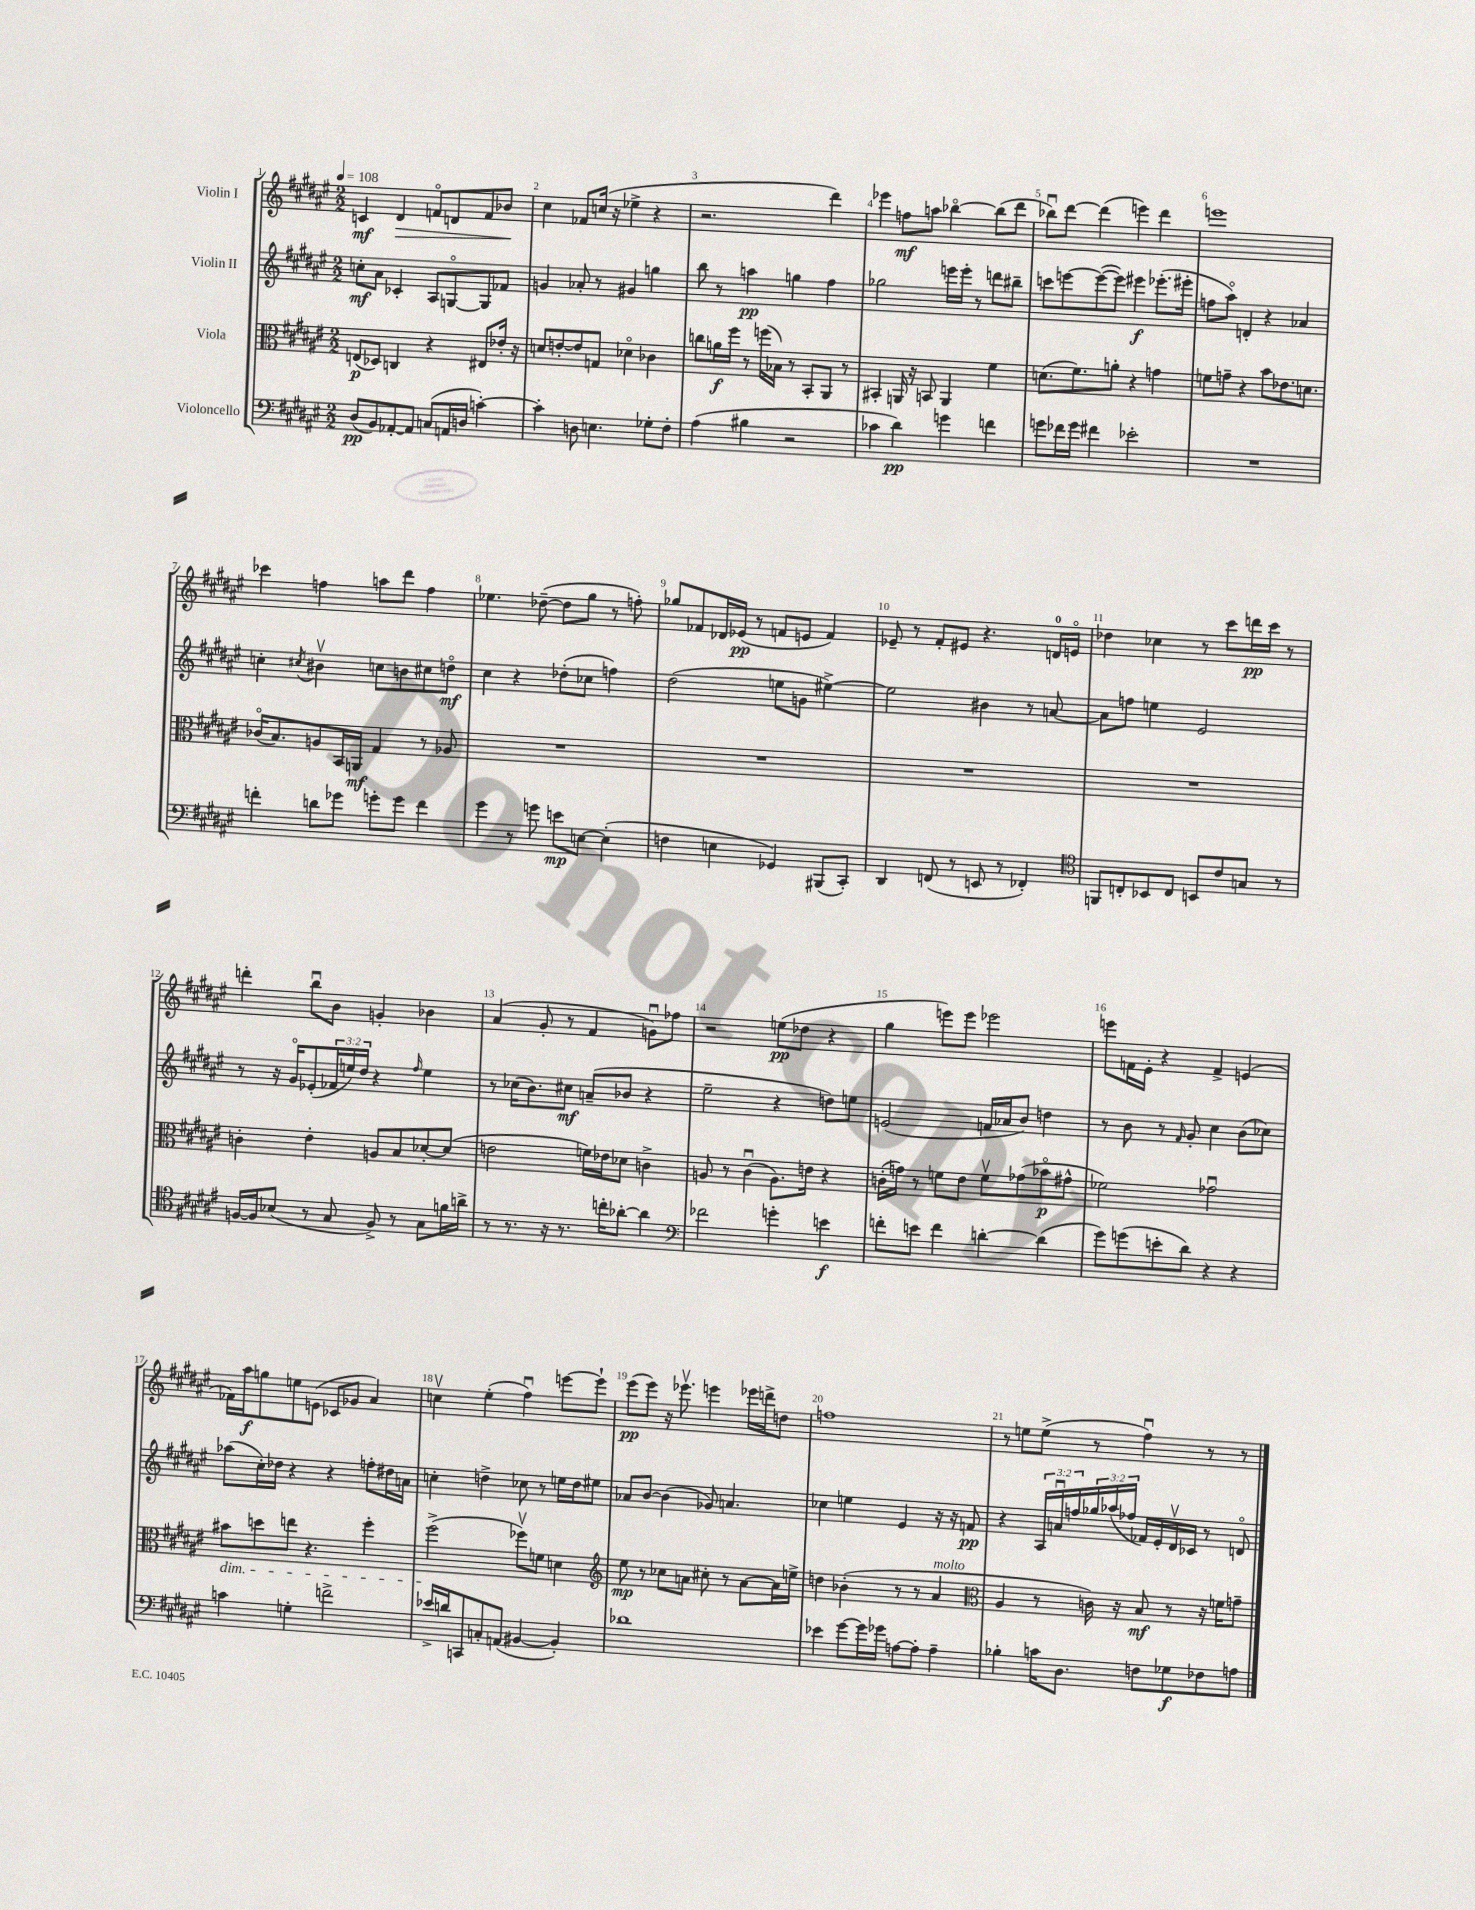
<<
\new StaffGroup <<
\new Staff = "s0" \with { instrumentName = "Violin I" } {
    \clef treble \key fis \major \numericTimeSignature \time 2/2 \tempo 4 = 108
    c'4\mf dis'4\> f'8\flageolet d'8 f'8 bes'8\! |
    cis''4 fes'8 c''16( r16 ees''4-> r4 |
    r2. dis'''4) |
    ees'''4 f''8\mf a''8 bes''4~\flageolet bes''8( dis'''8 |
    bes''8\downbow) dis'''8~ dis'''4( e'''4) dis'''4 |
    e'''1 |
    ces'''4 f''4 a''8 dis'''8 f''4 |
    ees''4. des''8~--( des''8 gis''8 r8 f''8-.) |
    ges''8 fes'8 des'16 ees'16\pp( r8 f'8 e'8 f'4) |
    ees'8-- r8 fis'8-. eis'8 r4. d'16-0 e'16\flageolet |
    des''4 ces''4 r8 cis'''8 d'''16\pp cis'''16 r8 |
    d'''4-. b''8\downbow b'8 g'4-. bes'4 |
    ais'4( gis'8-. r8 fis'4 g'8\downbow) fes''8 |
    r2 e''8\pp( des''8 r4 |
    gis''4 e'''8) e'''8 ees'''2 |
    e'''8 f'16 eis'16-. r4 f'4-> e'4( |
    fes'16) ais''16\f g''8 e''8 e'8( ces'8 ges'8 ais'4) |
    c''4\upbow eis''4-.( fis''4\downbow) e'''8~ e'''8-! |
    eis'''8\pp( eis'''8) r16 ees'''8.\upbow e'''4 ees'''16 d'''16-> d''8 |
    f''1 |
    r8 e''8 e''8->( r8 fis''4\downbow) r8 r8 \bar "|." |
}
\new Staff = "s1" \with { instrumentName = "Violin II" } {
    \clef treble \key fis \major \numericTimeSignature \time 2/2 \override Staff.TupletNumber.text = #tuplet-number::calc-fraction-text
    c''8-.\mf ais'8 ces'4-. ais8 g8~\flageolet g8 fes'8 |
    g'4 aes'8-. r8 gis'4 g''4 |
    b''8 r8 a''4\pp g''4 fis''4 |
    ges''2 e'''16 e'''16-. r8 d'''8 bis''8-- |
    c'''8 e'''8~ e'''8~( e'''8) eis'''4\f ees'''8.-.( eis'''16-. |
    f''8 ais''8\flageolet) d'4-. r4 aes'4 |
    c''4-. \acciaccatura { cis''8 } bis'4\upbow c''8 b'8 cis''8 d''8\flageolet\mf |
    cis''4 r4 des''8-.( ces''8 f''4) |
    dis''2( e''8 g'8 eis''4~->) |
    eis''2 bis'4 r8 a'8~ |
    a'8 f''8 e''4 eis'2 |
    r8 r16 gis'16\flageolet ees'8-.( \tuplet 3/2 { fes'16 e''16) dis''16 } r4 \grace { fis''16 } e''4 |
    r8 ces''16( b'8.) cis''8\mf a'8--( bes'8 r4 |
    eis''2-- r4 d''8) e''8 |
    e'2( f'16 aes'16 b'8) d''4 |
    r8 b'8 r8 \grace { fis'16 } gis'8-. cis''4 b'8( ces''8) |
    aes''8( cis''16-.) des''16 r4 r4 f''8-. dis''16 a'16 |
    c''4-. d''4-> ces''8 r8 e''16 d''16 eis''8 |
    aes'8 b'8~ b'4( ges'8) a'4. |
    ces''4 e''4 eis'4 r16 r16 f'8\pp |
    r4 \tuplet 3/2 { ais16 a'16\downbow f''16 } \tuplet 3/2 { ges''16 aes''16( fes''16 } fes'16) eis'16-. dis'16\upbow ces'16 r8 d'8\flageolet \bar "|." |
}
\new Staff = "s2" \with { instrumentName = "Viola" } {
    \clef alto \key fis \major \numericTimeSignature \time 2/2
    e8\p( des8) c4 r4 eis8 ees'16-. r16 |
    d'8 e'8~-. e'8 g8 des'4\flageolet ces'4 |
    c''8 a'16\f fis''16 r8 f''16( bes16) r8 b,8-. ais,8 r8 |
    bis,4-. a,16 r16 b,8 a,4 fis'4 |
    d'8.( fis'8.) a'8-. r4 g'4 |
    f'8 g'8-- r4 b'8 ees'8. d'8. |
    ces'16\flageolet( b8.) a8 b,16 a,16\mf gis4 r8 aes8 |
    R1 |
    R1 |
    R1 |
    R1 |
    c'4-. eis'4-. a8 b8 des'8~-. des'8( |
    e'2 f'16) ees'16 des'8 c'4-> |
    a8 r8 cis'4\downbow( a8.) e'16 r4 |
    c'16-.( g'16) r8 f'8 eis'8 f'8\upbow ges'8( bes'8\flageolet\p gis'8-^ |
    fes'2) ges'2\downbow |
    bis'8\dim d''8 e''8 r4. fis''4-. |
    fis''2->\!( fes''8\upbow) f'8 d'4 |
    \clef treble eis''8\mp r8 ces''8 a'8 cis''8-. r8 a'8~ a'16 e''16-> |
    d''4 bes'4-.( r8 r8 ais'4^\markup { \italic "molto" } |
    \clef alto ais4 r8 c'16) r16 b8\mf r8 r16 f'16 g'8-- \bar "|." |
}
\new Staff = "s3" \with { instrumentName = "Violoncello" } {
    \clef bass \key fis \major \numericTimeSignature \time 2/2
    dis8\pp( b,8) aes,8~-. aes,8 c8( a,16 d16 c'4~-.) |
    c'4-. d8 e4. ges8-. fis8-. |
    ais4( bis4 r2 |
    ces'4 dis'4\pp) g'4 f'4 |
    g'8 fes'16 g'16 fis'4 ees'2-. |
    R1 |
    f'4-. d'8 ges'8 g'8-. g'8 f'4 |
    gis'4 r8 g'8 e'8\mp e8~ e4-.( |
    f4 e4 ges,4) bis,,8( cis,8-.) |
    dis,4 f,8( r8 e,8 r8 fes,4-.) |
    \clef tenor f,8 c8-. bes,8 c8 b,8 cis'8 g8 r8 |
    f16~ f16 bes8( r8 gis8 f8->) r8 gis8 f'16 a'16-> |
    r8 r8. r16 r8. c''16-. aes'8~-. aes'4 |
    \clef bass fes'2 g'4-. e'4\f |
    f'8-. e'8 f'4 d'4~-. d'4( |
    gis'8) g'8( e'8-. dis'8) r4 r4 |
    c'4 g4-. f'2-> |
    ees'16-> d'16 c,8 c8-. a,8( bis,4~ bis,4-.) |
    des'1 |
    ees'4 gis'8~ gis'16 ges'16 a8~ a8-. a4-- |
    bes4-. c'16 dis8. f8 ges8\f fes8 a8 \bar "|." |
}
>>
>>
\layout { \context { \Score \override BarNumber.break-visibility = ##(#f #t #t) barNumberVisibility = #all-bar-numbers-visible } }
